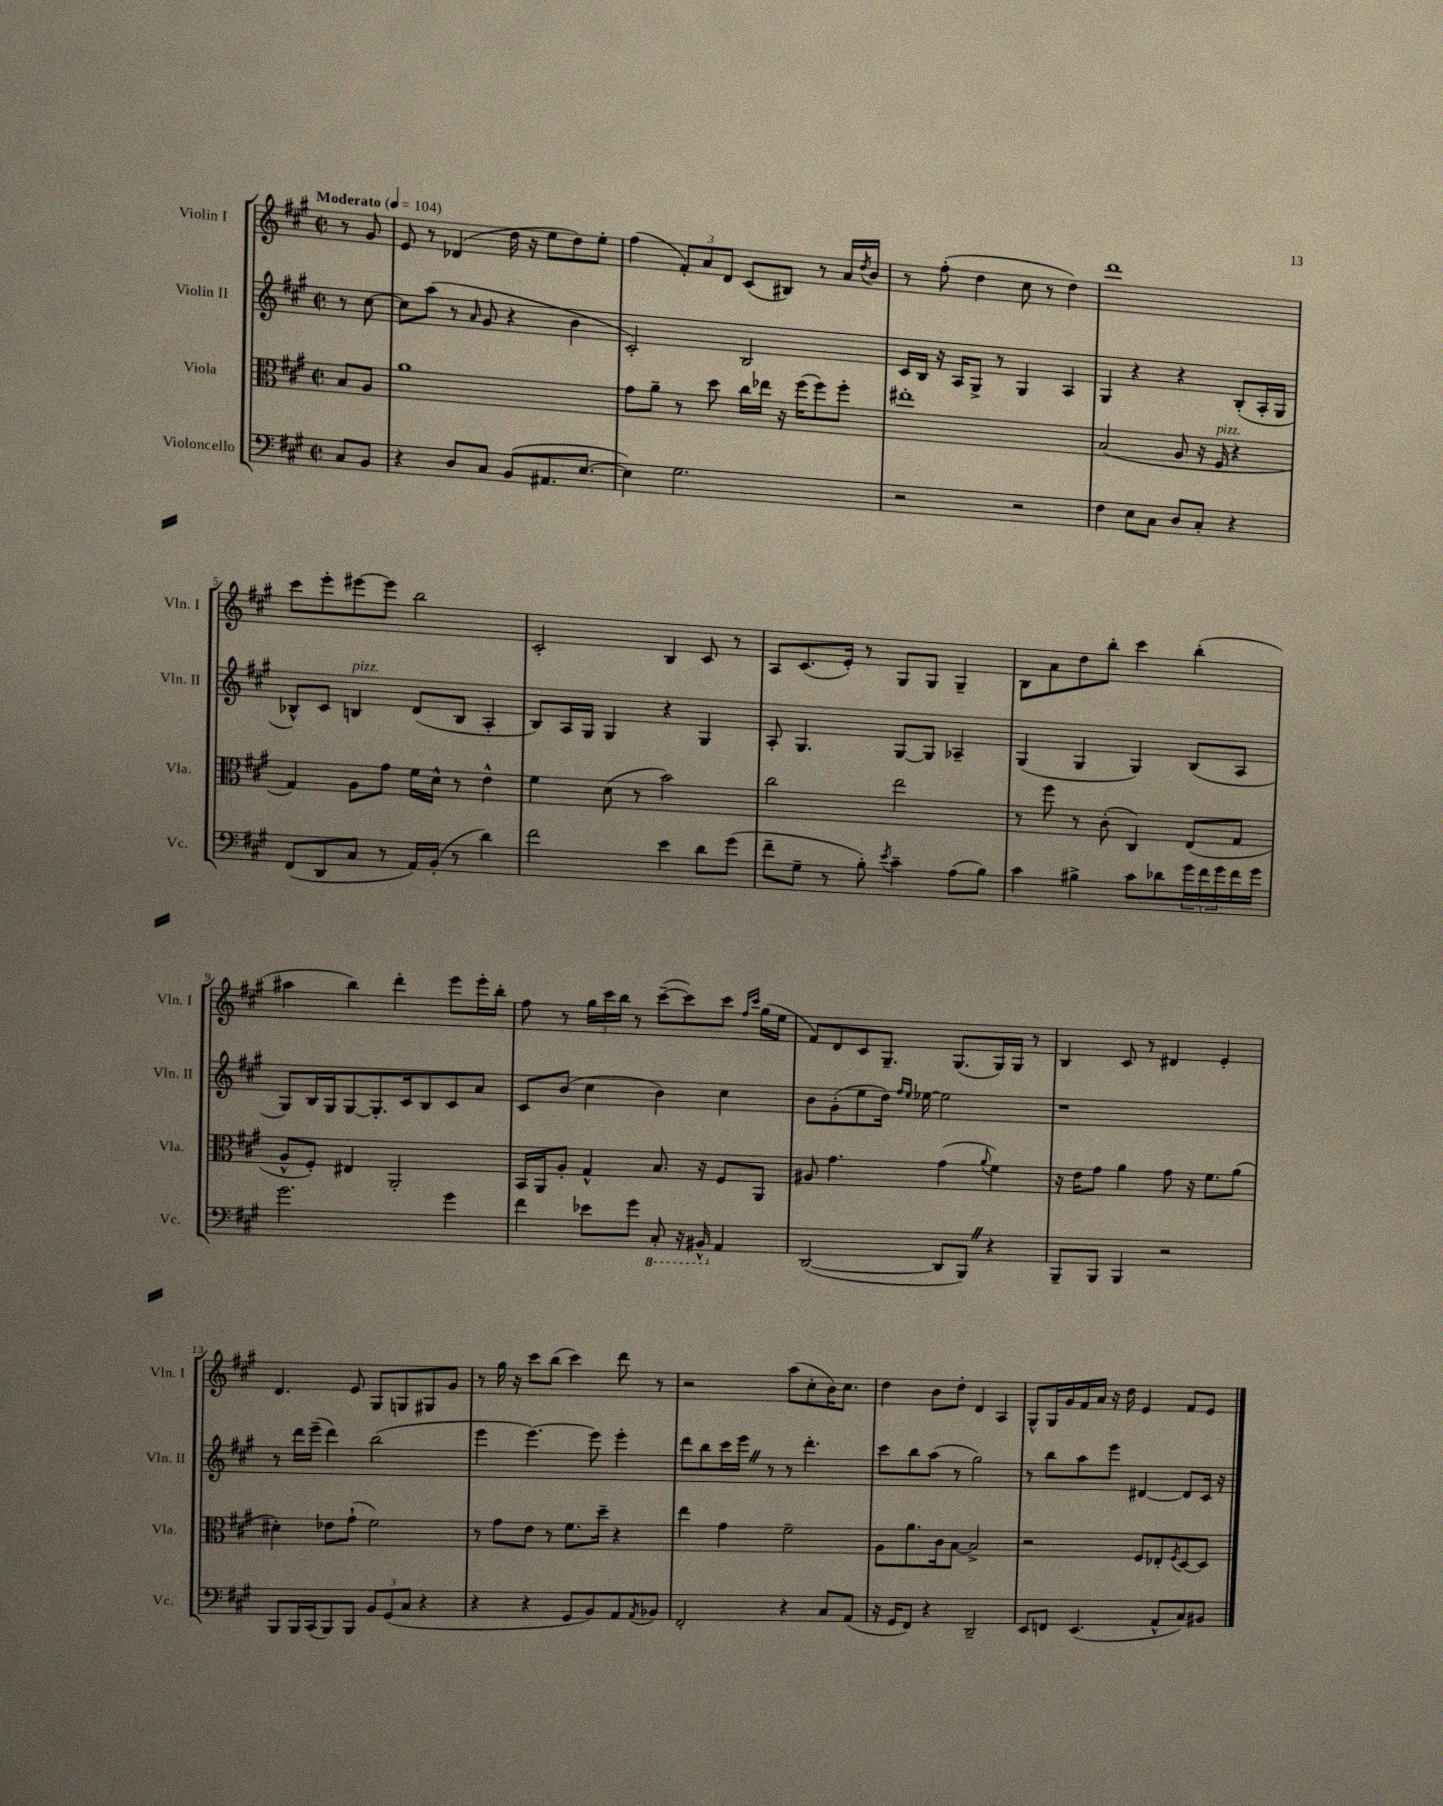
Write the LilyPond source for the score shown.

<<
\new StaffGroup <<
\new Staff = "s0" \with { instrumentName = "Violin I" shortInstrumentName = "Vln. I" } {
    \clef treble \key a \major \defaultTimeSignature \time 2/2 \partial 4 \tempo "Moderato" 4 = 104
    r8 gis'8 |
    e'8 r8 des'4( d''16 r16 e''8 d''8) e''8-. |
    fis''4( \tuplet 3/2 { fis'8-.) a'8 d'8 } cis'8( bis8) r8 a'16 \acciaccatura { d''8 } b'16 |
    r8 fis''8-.( d''4 cis''8 r8 d''4) |
    d'''1 |
    cis'''8 e'''8-. eis'''8~ eis'''8 b''2 |
    cis'2-. b4 cis'8 r8 |
    a8 cis'8.( e'16-.) r8 gis8 gis8 gis4-- |
    b8 a'8 d''8 b''8-. cis'''4 b''4-.( |
    ais''4 b''4) d'''4-. e'''8 e'''16-. b''16-. |
    fis''8 r8 \tuplet 3/2 { gis''16 cis'''16 b''16 } r8 cis'''8~--( cis'''8) cis'''8 \grace { fis''16 cis'''16 } gis''16( e''16 |
    fis'8) d'8 cis'8 gis8.-- gis8.( gis16) gis16 r8 |
    b4 cis'8 r8 dis'4 e'4-. |
    d'4. e'8 gis8 g8 gis8 gis'8 |
    r8 gis''16 r16 cis'''8 b''8( cis'''4) d'''8 r8 |
    r2 a''8( cis''8-. b'16) cis''8. |
    d''4 b'8 d''8-. d'4 a4 |
    gis8-^ gis16 gis'16 fis'16 a'16 r16 d''16 e'4 fis'8 e'8 \bar "|." |
}
\new Staff = "s1" \with { instrumentName = "Violin II" shortInstrumentName = "Vln. II" } {
    \clef treble \key a \major \defaultTimeSignature \time 2/2 \partial 4
    r8 cis''8~ |
    cis''8 a''8( r8 \grace { a'16 } gis'8 r4 b'4 |
    cis'2-.) b2 |
    cis'16 b16 r16 a16 gis8-> r8 gis4 a4 |
    gis4 r4 r4 b8-.( a16-. gis16 |
    bes8-^) cis'8 b4^\markup { \italic "pizz." } d'8( b8 a4-. |
    b8) a16 gis16 gis4 r4 gis4 |
    a8-. gis4. gis8~ gis8 aes4-- |
    gis4( gis4 gis4) b8( a8 |
    gis8) b16 gis16 gis8~ gis8.-. cis'16 b8 cis'8 a'8 |
    cis'8 b'8( cis''4 b'4) cis''4 |
    b'8 gis'8-.( e''8 d''16) \grace { fis''16 e''16 } ees''16~ ees''2 |
    r1 |
    r8 d'''16 e'''16--( d'''4) b''2( |
    e'''4 e'''4.~) e'''8 e'''4-. |
    d'''8 b''8 cis'''16 e'''16 \once \override BreathingSign.text = \markup { \musicglyph "scripts.caesura.straight" } \breathe r8 r8 d'''4.-. |
    cis'''8 b''8 a''8( r8 gis''2) |
    r8 b''8 a''8 e'''8 dis'4~ dis'8 cis'16 r16 \bar "|." |
}
\new Staff = "s2" \with { instrumentName = "Viola" shortInstrumentName = "Vla." } {
    \clef alto \key a \major \defaultTimeSignature \time 2/2 \partial 4
    b8 a8 |
    a'1 |
    gis'8 a'8-- r8 d''8 cis''16 ees''16 r16 fis''16( fis''8) fis''8-. |
    eis''1-. |
    b2( a8 r16 fis16^\markup { \italic "pizz." } r4 |
    gis4) a8 gis'8 fis'16 d'16-^ r8 e'4-^ |
    fis'4 d'8( r8 b'2) |
    cis''2 e''2 |
    r8 fis''8 r8 cis'8-.( cis4) e8( gis8 |
    a8-^ fis8-.) eis4 a,2-. |
    b,16 a,16 a8-. gis4-^ b8. r16 fis8 a,8 |
    ais8 gis'4. gis'4( \appoggiatura { a'8 } fis'4) |
    r16 e'16 gis'8 a'4 gis'8 r16 fis'8. a'8( |
    dis'4-.) ees'8 gis'8-!( fis'2) |
    r8 gis'8 e'8 r8 fis'8. d''16-- r4 |
    e''4 gis'4 fis'2-- |
    a8 a'8. cis'16 b8~ b2-> |
    r2 fis8 ees8-. \acciaccatura { fis8 } d8~ d8 \bar "|." |
}
\new Staff = "s3" \with { instrumentName = "Violoncello" shortInstrumentName = "Vc." } {
    \clef bass \key a \major \defaultTimeSignature \time 2/2 \partial 4
    cis8 b,8 |
    r4 d8 cis8 b,8( ais,8. e8.~ |
    e4) gis2. |
    r2 r2 |
    fis4 e8 cis8 d8 cis8-. r4 |
    fis,8( d,8 cis8 r8 a,16) b,16-.( r8 d'4) |
    fis'2 e'4 d'8 gis'8( |
    fis'8-- gis8-- r8 b8-.) \acciaccatura { e'8 } cis'4-- a8( b8) |
    cis'4 bis4-> cis'8 des'8 \tuplet 3/2 { gis'16 fis'16 gis'16 } fis'16 gis'16 |
    gis'2. gis'4 |
    fis'4 ees'8 gis'8 \ottava #-1 cis,8-. r16 bis,,16-^ \ottava #0 a,4 |
    d,2~( d,8 b,,8) \once \override BreathingSign.text = \markup { \musicglyph "scripts.caesura.straight" } \breathe r4 |
    b,,8-- b,,8 b,,4 r2 |
    b,,8 b,,16 cis,16( b,,8) b,,8 \tuplet 3/2 { b,8 gis,8( cis8 } r4 |
    r4 r4 gis,8 b,8) a,8 \acciaccatura { a,8 } bes,8 |
    fis,2-. r4 cis8 a,8( |
    r16 gis,16 fis,8) r4 d,2-- |
    e,8 f,8 e,4.( a,8-^ cis8) bis,8 \bar "|." |
}
>>
>>
